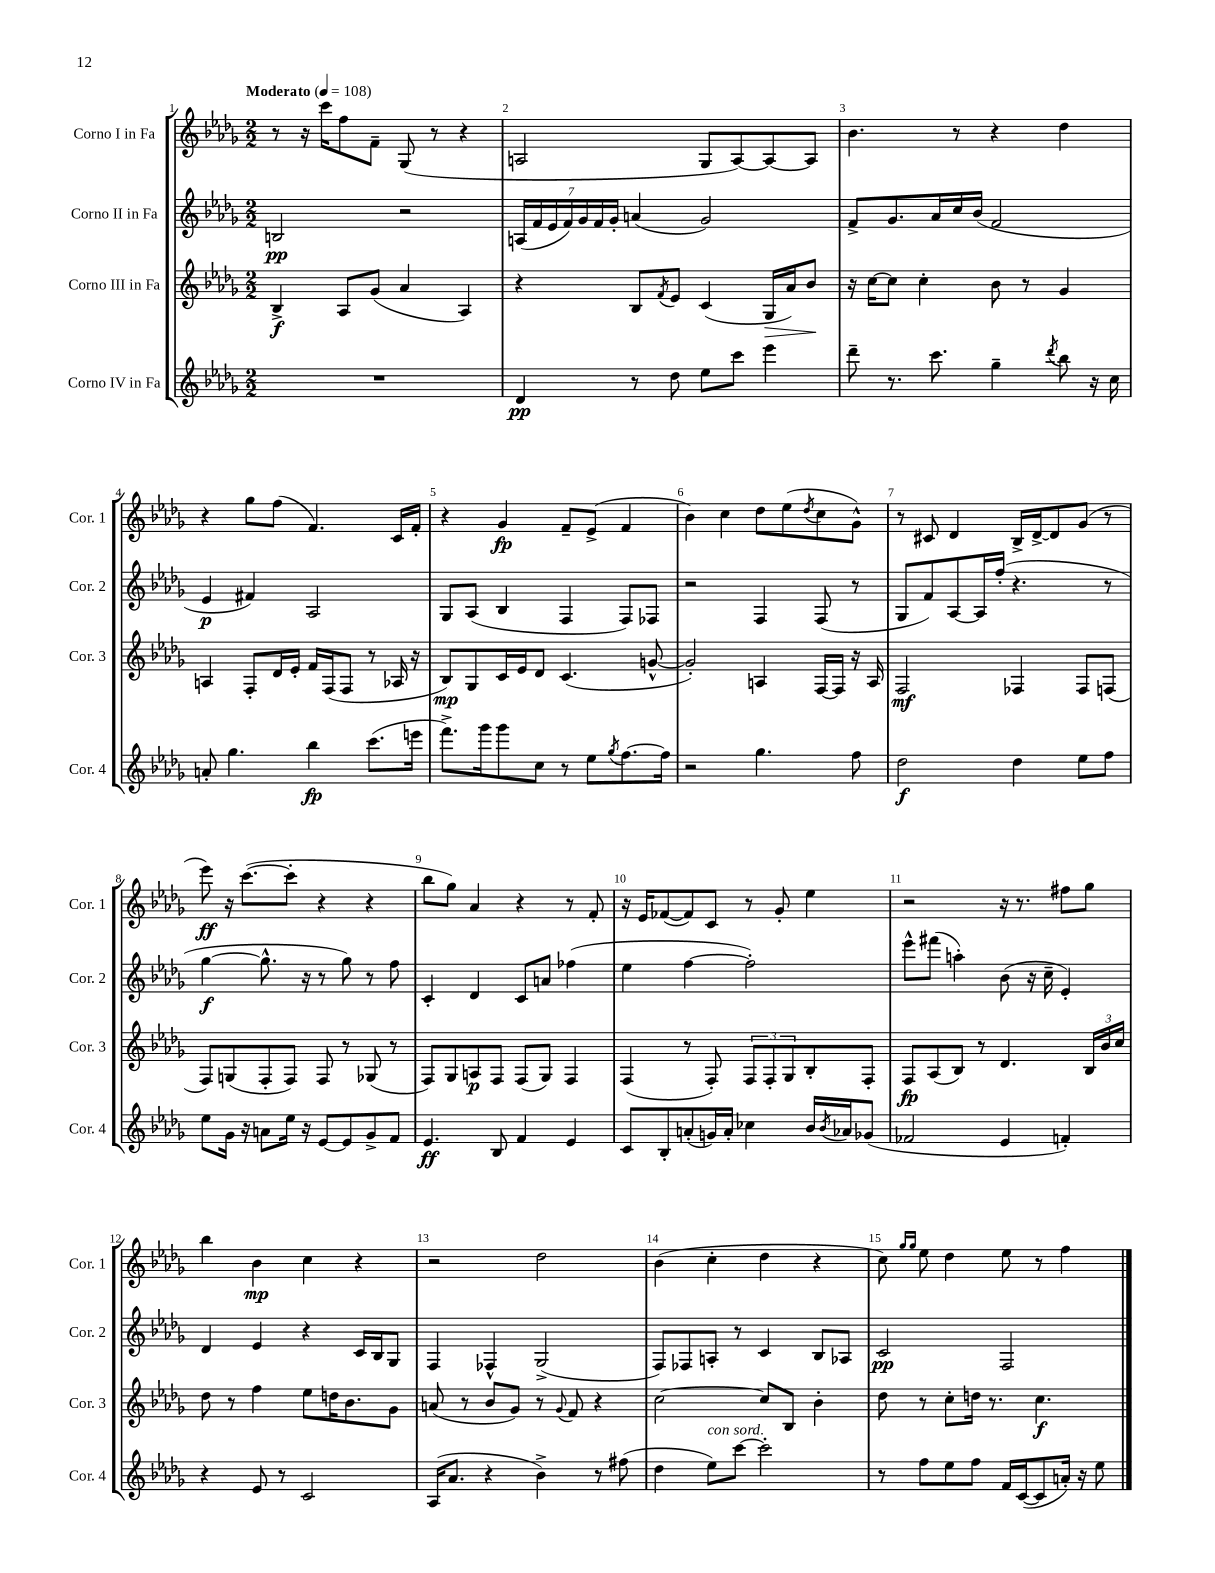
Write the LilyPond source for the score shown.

<<
\new StaffGroup <<
\new Staff = "s0" \with { instrumentName = "Corno I in Fa" shortInstrumentName = "Cor. 1" } {
    \clef treble \key des \major \numericTimeSignature \time 2/2 \tempo "Moderato" 4 = 108
    r8 r16 c'''16 f''8 f'8-- ges8( r8 r4 |
    a2 ges8 a8~) a8~ a8 |
    bes'4. r8 r4 des''4 |
    r4 ges''8 f''8( f'4.) c'16 f'16-. |
    r4 ges'4\fp f'8-- ees'8->( f'4 |
    bes'4) c''4 des''8 ees''8( \acciaccatura { des''8 } c''8 ges'8-^) |
    r8 cis'8 des'4 bes16-> des'16~-> des'8 ges'8( r8 |
    ees'''8\ff) r16 c'''8.~( c'''8-. r4 r4 |
    bes''8 ges''8) aes'4 r4 r8 f'8-. |
    r16 ees'16 fes'8~( fes'8) c'8 r8 ges'8-. ees''4 |
    r2 r16 r8. fis''8 ges''8 |
    bes''4 bes'4\mp c''4 r4 |
    r2 des''2 |
    bes'4( c''4-. des''4 r4 |
    c''8) \grace { ges''16 ges''16 } ees''8 des''4 ees''8 r8 f''4 \bar "|." |
}
\new Staff = "s1" \with { instrumentName = "Corno II in Fa" shortInstrumentName = "Cor. 2" } {
    \clef treble \key des \major \numericTimeSignature \time 2/2
    b2\pp r2 |
    \tuplet 7/4 { a16( f'16 ees'16 f'16) ges'16 f'16 ges'16-. } a'4( ges'2) |
    f'8-> ges'8. aes'16 c''16 bes'16( f'2 |
    ees'4\p fis'4) aes2 |
    ges8 aes8( bes4 f4 f8) fes8 |
    r2 f4 f8( r8 |
    ges8 f'8) aes8~ aes16 f''16-.( r4. r8 |
    ges''4~\f ges''8.-^ r16 r8 ges''8) r8 f''8 |
    c'4-. des'4 c'8 a'8 fes''4( |
    ees''4 f''4~ f''2-.) |
    ees'''8-^ fis'''8( a''4-.) bes'8( r16 c''16-- ees'4-.) |
    des'4 ees'4 r4 c'16 bes16 ges8 |
    f4 fes4-^ ges2->( |
    f8) fes8 a8-. r8 c'4 bes8 aes8 |
    c'2\pp f2 \bar "|." |
}
\new Staff = "s2" \with { instrumentName = "Corno III in Fa" shortInstrumentName = "Cor. 3" } {
    \clef treble \key des \major \numericTimeSignature \time 2/2
    bes4->\f aes8 ges'8( aes'4 aes4) |
    r4 bes8 \acciaccatura { f'8 } ees'8 c'4( ges16\> aes'16) bes'8\! |
    r16 c''16~ c''8 c''4-. bes'8 r8 ges'4 |
    a4 f8-. des'16 ees'16-. f'16 f16( f8 r8 aes16 r16 |
    bes8\mp) ges8 c'16 ees'16 des'8 c'4.( g'8~-^ |
    g'2-.) a4 f16~ f16 r16 a16 |
    f2\mf fes4 fes8 f8( |
    f8) g8( f8-. f8) f8 r8 ges8( r8 |
    f8) ges8 a8\p f8 f8( ges8) f4 |
    f4( r8 f8-.) \tuplet 3/2 { f8 f8-. ges8 } bes8-. f8-. |
    f8\fp aes8( bes8) r8 des'4. \tuplet 3/2 { bes16 bes'16 c''16 } |
    des''8 r8 f''4 ees''8 d''16 bes'8. ges'8 |
    a'8( r8 bes'8 ges'8) r8 \appoggiatura { ges'8 } f'8 r4 |
    c''2~ c''8 bes8 bes'4-. |
    des''8 r8 c''8-. d''16 r8. c''4.\f \bar "|." |
}
\new Staff = "s3" \with { instrumentName = "Corno IV in Fa" shortInstrumentName = "Cor. 4" } {
    \clef treble \key des \major \numericTimeSignature \time 2/2
    R1 |
    des'4\pp r8 des''8 ees''8 c'''8 ees'''4 |
    des'''8-- r8. c'''8. ges''4-- \acciaccatura { des'''8 } bes''8 r16 c''16 |
    a'8-. ges''4. bes''4\fp c'''8.( e'''16 |
    f'''8.->) ges'''16 ges'''8 c''8 r8 ees''8 \acciaccatura { ges''8 } f''8.~ f''16 |
    r2 ges''4. f''8 |
    des''2\f des''4 ees''8 f''8 |
    ees''8 ges'16 r16 a'8 ees''16 r16 ees'8~ ees'8 ges'8-> f'8 |
    ees'4.\ff bes8 f'4 ees'4 |
    c'8 bes8-. a'8-.( g'16) a'16-. ces''4 bes'16 \acciaccatura { bes'8 } aes'16 ges'8( |
    fes'2 ees'4 f'4-.) |
    r4 ees'8 r8 c'2 |
    aes16( aes'8. r4 bes'4->) r8 fis''8( |
    des''4 ees''8^\markup { \italic "con sord." }) c'''8~ c'''2-. |
    r8 f''8 ees''8 f''8 f'16 c'16~( c'8 a'16-.) r16 ees''8 \bar "|." |
}
>>
>>
\layout { \context { \Score \override BarNumber.break-visibility = ##(#f #t #t) barNumberVisibility = #all-bar-numbers-visible } }
